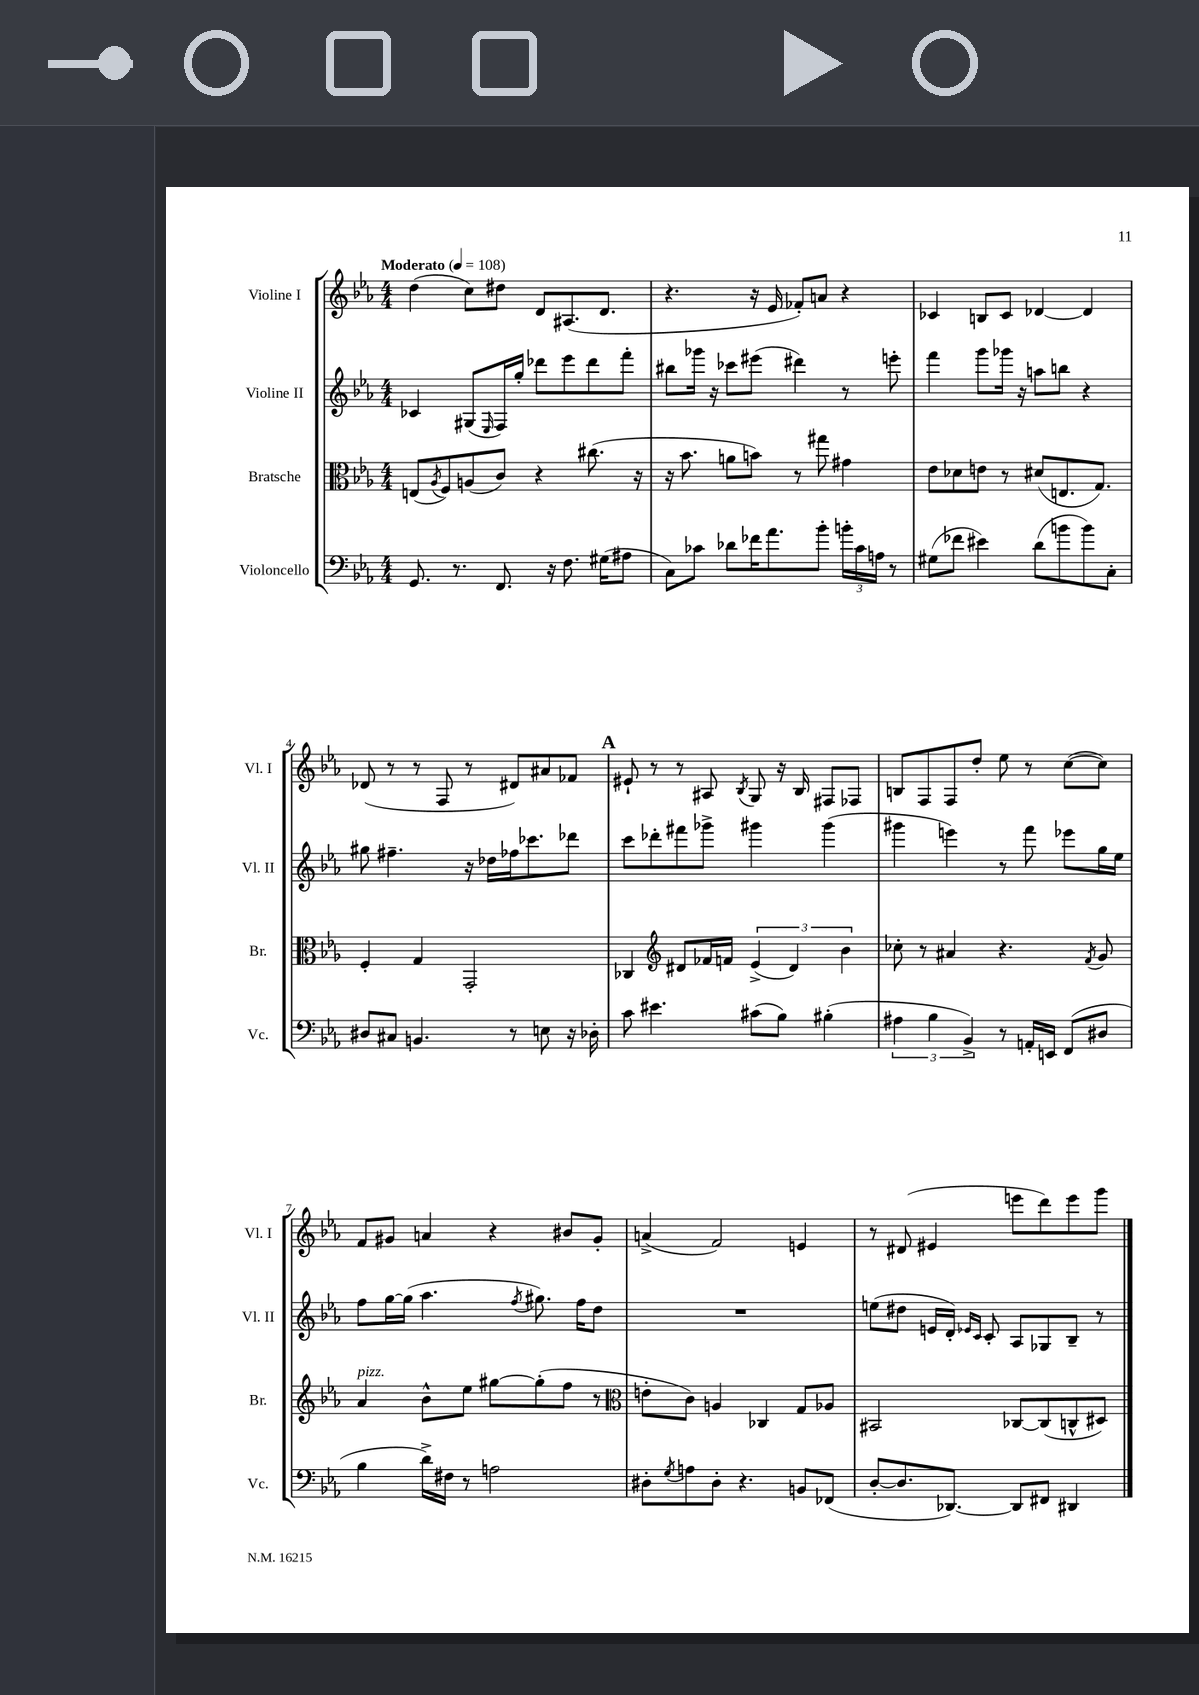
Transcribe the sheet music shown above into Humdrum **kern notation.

**kern	**kern	**kern	**kern
*part4	*part3	*part2	*part1
*staff4	*staff3	*staff2	*staff1
*I"Violoncello	*I"Bratsche	*I"Violine II	*I"Violine I
*I'Vc.	*I'Br.	*I'Vl. II	*I'Vl. I
*clefF4	*clefC3	*clefG2	*clefG2
*k[b-e-a-]	*k[b-e-a-]	*k[b-e-a-]	*k[b-e-a-]
*M4/4	*M4/4	*M4/4	*M4/4
*MM108	*MM108	*MM108	*MM108
=1	=1	=1	=1
!	!	!	!LO:TX:a:B:t=Moderato
8.GG/	(8En/L	4c-X/	(4dd\
.	8qA-/	.	.
.	8F/)	.	.
8.r	.	.	.
.	(8An/	(8G#X/L	8cc\L)
.	.	16qqE-/	.
8.FF/	8c/J)	16F/L)	8dd#X\J
.	.	16gg'/JJ	.
.	4r	8ddd-X\L	8d/L
16r	.	.	.
8.F\	.	8eee-\	(8.A#X/
.	(8.cc#X\	8ddd-\	.
(16G#X\KL	.	.	8.d/J
8A#X\J	.	8fff'\J	.
.	16r	.	.
=2	=2	=2	=2
8C\L)	16r	8bb#X\L	4.r
.	8.b-\	.	.
8c-X\J	.	16ggg-X\Jk	.
.	.	16r	.
8d-X\L	8an\L	8ccc-X\L	.
16f-X\K	8bn\J)	(8eee#X\J	16r
8.a-\	.	.	16e-/
.	8r	4ddd#X\)	8f-X'/L)
8b-'\J	8gg#X\	.	8an/J
24bn'\LL	4g#X\	8r	4r
24c-\	.	.	.
24An\JJ	.	.	.
8r	.	8eeen'\	.
=3	=3	=3	=3
(8G#X\L	8e-\L	4fff\	4c-X/
8f-X\J	8d-X\	.	.
4e#X\)	8en\J	8ggg\L	8Bn/L
.	8r	16ggg-X\Jk	8c-/J
.	.	16r	.
(8d\L	(8d#X/L	8aan\L	[4d-X/
8bn\	8.En/	8bbn\J	.
8b\)	.	4r	4d-/]
.	8.G/J)	.	.
8C'\J	.	.	.
!!LO:LB:g=z
=4	=4	=4	=4
8D#X/L	4F'/	8gg#X\	(8d-X/
8C#X/J	.	4.ff#X~\	8r
4.BBn/	4G/	.	8r
.	.	.	8F/
.	2GG'/	16r	8r
.	.	16dd-X\LL	.
8r	.	16ff-X\J	8d#X/L)
.	.	8.ccc-X\	.
8En\	.	.	8a#X/
16r	.	8ddd-X\J	8f-X/J
16D-X'\	.	.	.
!!LO:REH:place=s1:t=A
=5	=5	=5	=5
8c\	4C-X/	8ccc\L	8e#X`/
4.e#X\	.	8ddd-X'\	8r
*	*clefG2	*	*
.	8d#X/L	8fff#X\	8r
.	16f-X/L	8ggg-X^\J	8A#X/
.	16fn/JJ	.	.
.	.	.	8qB-/
(8c#X\L	(6e-^/	4ggg#X\	8G/
8B-\J)	.	.	16r
.	6d#/)	.	.
.	.	.	16B-/
(4B#X'\	.	(4ggg#\	8F#X/L
.	6b-\	.	.
.	.	.	8F-X/J
=6	=6	=6	=6
6A#X\	8cc-X'\	4ggg#X\	8Bn/L
.	8r	.	8F/
6B-\	.	.	.
.	4a#X/	4eeen\)	8F/
6BB-^/)	.	.	.
.	.	.	8dd'/J
8r	4.r	8r	8ee-\
16AAn'/LL	.	8fff\	8r
16EEn/JJ	.	.	.
(8FF/L	.	8eee-X\L	([8cc\L
.	8qf/	.	.
8D#X/J	8g/	16gg\L	8cc\J])
.	.	16ee-\JJ	.
!!LO:LB:g=z
=7	=7	=7	=7
!	!LO:TX:a:i:t=pizz.	!	!
4B-\	4a-/	8ff\L	8f/L
.	.	[16gg\L	8g#X/J
.	.	(16gg\JJ]	.
16d^\LL)	8b-^^\L	4.aa-\	4an/
16F#X\JJ	.	.	.
8r	8ee-\J	.	.
2An\	[8gg#X\L	.	4r
.	.	8qff/	.
.	(8gg#'\]	8.gg#X\)	.
.	8ff\J	.	8b#X/L
.	.	16ff\KL	.
.	8r	8dd\J	8g#'/J
=8	=8	=8	=8
*	*clefC3	*	*
8D#X'\L	8en'\L	1r	(4an^/
8qG/	.	.	.
8An\	8c\J)	.	.
8D#'\J	4An/	.	2f/)
4.r	.	.	.
.	4C-X/	.	.
8BBn/L	8G/L	.	4en/
(8FF-X/J	8A-X/J	.	.
=9	=9	=9	=9
[8D'/L	2BB#X/	(8een\L	8r
8.D/]	.	8dd#X\J	(8d#X/
.	.	16en/LL	4e#X/
[8.DD-X/J)	.	16d'/JJ)	.
.	.	16qqe-X/LL	.
.	.	16qqc/JJ	.
.	.	8c'/	.
8DD-/L]	[8C-X/L	8A-/L	8eeen\L
8FF#X/J	(8C-/]	8G-X/	8ddd\)
4DD#X/	8Cn^^/	8B-~/J	8eee\
.	8D#X/J)	8r	8ggg\J
==	==	==	==
*-	*-	*-	*-
